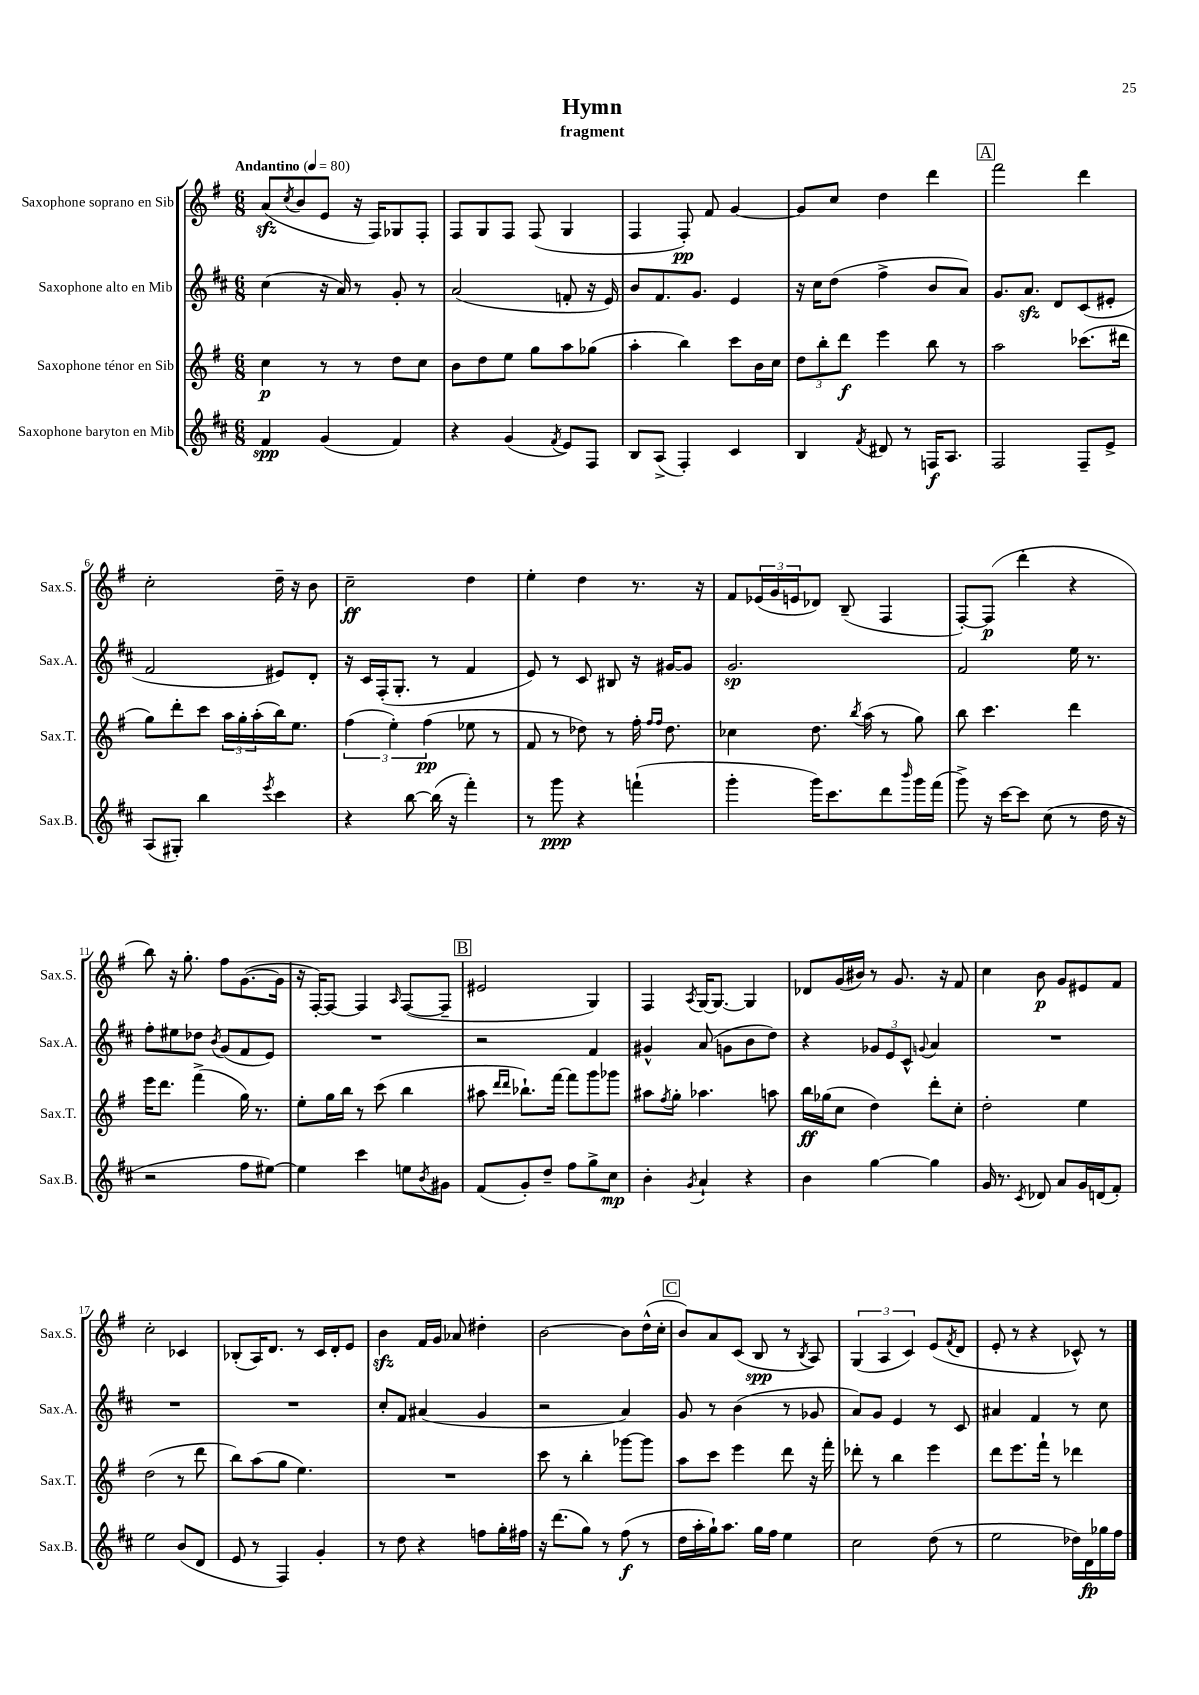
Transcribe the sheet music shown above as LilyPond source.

\header { title = "Hymn" subtitle = "fragment" }
<<
\new StaffGroup <<
\new Staff = "s0" \with { instrumentName = "Saxophone soprano en Sib" shortInstrumentName = "Sax.S." } {
    \clef treble \key g \major \numericTimeSignature \time 6/8 \tempo "Andantino" 4 = 80
    a'8\sfz( \acciaccatura { c''8 } b'8 e'8 r16 fis16) ges8 fis8-. |
    fis8 g8 fis8 fis8( g4 |
    fis4 fis8-.\pp) fis'8 g'4~ |
    g'8 c''8 d''4 d'''4 |
    \mark \markup { \box "A" } fis'''2 d'''4 |
    c''2-. d''16-- r16 b'8 |
    c''2--\ff d''4 |
    e''4-. d''4 r8. r16 |
    fis'8 \tuplet 3/2 { ees'16( g'16 e'16 } des'8) b8--( fis4 |
    fis8~-.) fis8\p( d'''4-. r4 |
    b''8) r16 g''8.-. fis''8 g'8.~( g'16 |
    r16 fis16~-.) fis8~ fis4 \grace { a16 } fis8~( fis8-- |
    \mark \markup { \box "B" } eis'2 g4) |
    fis4 \acciaccatura { a8 } g16~ g8.~ g4 |
    des'8 g'16( bis'16) r8 g'8. r16 fis'8 |
    c''4 b'8\p g'8 eis'8 fis'8 |
    c''2-. ces'4 |
    bes8-.( a16) d'8. r8 c'16 d'16-. e'8 |
    b'4\sfz fis'16 g'16 aes'8 dis''4-. |
    b'2~ b'8 d''16-^( c''16-. |
    \mark \markup { \box "C" } b'8) a'8 c'8( b8\spp r8 \acciaccatura { b8 } a8) |
    \tuplet 3/2 { g4( a4 c'4) } e'8( \acciaccatura { fis'8 } d'8 |
    e'8-. r8 r4 ces'8-^) r8 \bar "|." |
}
\new Staff = "s1" \with { instrumentName = "Saxophone alto en Mib" shortInstrumentName = "Sax.A." } {
    \clef treble \key d \major \numericTimeSignature \time 6/8
    cis''4( r16 a'16) r8 g'8-. r8 |
    a'2( f'8-. r16 e'16) |
    b'8 fis'8. g'8. e'4 |
    r16 cis''16 d''8( fis''4-> b'8 a'8) |
    \mark \markup { \box "A" } g'8. a'8.\sfz d'8 cis'8( eis'8-. |
    fis'2 eis'8) d'8-. |
    r16 cis'16 fis16-.( g8.-. r8 fis'4 |
    e'8) r8 cis'8 bis8 r16 gis'16~ gis'8 |
    g'2.\sp |
    fis'2 e''16 r8. |
    fis''8-. eis''8 des''8 \acciaccatura { b'8 } g'8( fis'8 e'8) |
    R2. |
    \mark \markup { \box "B" } r2 fis'4 |
    gis'4-^ a'8( g'8 b'8 d''8) |
    r4 \tuplet 3/2 { ges'8 e'8 cis'8-^ } \appoggiatura { g'8 } a'4 |
    R2. |
    R2. |
    R2. |
    cis''8-. fis'8 ais'4( g'4 |
    r2 a'4) |
    \mark \markup { \box "C" } g'8 r8 b'4( r8 ges'8 |
    a'8) g'8 e'4 r8 cis'8 |
    ais'4 fis'4 r8 cis''8 \bar "|." |
}
\new Staff = "s2" \with { instrumentName = "Saxophone ténor en Sib" shortInstrumentName = "Sax.T." } {
    \clef treble \key g \major \numericTimeSignature \time 6/8
    c''4\p r8 r8 d''8 c''8 |
    b'8 d''8 e''8 g''8 a''8 ges''8( |
    a''4-. b''4) c'''8 b'16 c''16 |
    \tuplet 3/2 { d''8 b''8-. d'''8\f } e'''4 b''8 r8 |
    \mark \markup { \box "A" } a''2 ces'''8.( dis'''16 |
    g''8) d'''8-. c'''8 \tuplet 3/2 { a''16 g''16-. a''16-.( } b''16) e''8. |
    \tuplet 3/2 { fis''4( e''4-.) fis''4\pp( } ees''8 r8 |
    fis'8 r8 des''8) r8 fis''16-. \grace { fis''16 fis''16 } des''8. |
    ces''4 d''8. \acciaccatura { b''8 } a''16( r8 g''8) |
    b''8 c'''4. d'''4 |
    e'''16 d'''8. fis'''4->( g''16) r8. |
    e''8-. g''16 b''16 r8 c'''8( b''4 |
    \mark \markup { \box "B" } ais''8 \grace { d'''16 d'''16 } bes''8.-!) fis'''16~ fis'''8 g'''8 ges'''8 |
    ais''8 \acciaccatura { fis''8 } g''8-. aes''4. a''8 |
    b''16\ff ges''16( c''8 d''4) d'''8-. c''8-. |
    d''2-. e''4 |
    d''2( r8 d'''8 |
    b''8) a''8( g''8 e''4.) |
    R2. |
    c'''8 r8 b''4-. ges'''8~ ges'''8 |
    \mark \markup { \box "C" } a''8 c'''8 e'''4 d'''8 r16 fis'''16-. |
    des'''8-. r8 b''4 e'''4 |
    d'''8 e'''8. fis'''16-! r8 des'''4 \bar "|." |
}
\new Staff = "s3" \with { instrumentName = "Saxophone baryton en Mib" shortInstrumentName = "Sax.B." } {
    \clef treble \key d \major \numericTimeSignature \time 6/8
    fis'4\spp g'4( fis'4) |
    r4 g'4( \acciaccatura { fis'8 } e'8) fis8 |
    b8 a8->( fis4-.) cis'4 |
    b4 \acciaccatura { fis'8 } dis'8 r8 f16\f a8. |
    \mark \markup { \box "A" } fis2 fis8-- e'8-> |
    a8( gis8-.) b''4 \acciaccatura { e'''8 } cis'''4 |
    r4 b''8~ b''16( r16 fis'''4-.) |
    r8 g'''8\ppp r4 f'''4-!( |
    g'''4-. g'''16) cis'''8. d'''8 \grace { b'''16 } g'''16 fis'''16( |
    g'''8->) r16 cis'''16~ cis'''8 cis''8( r8 d''16 r16 |
    r2 fis''8 eis''8~) |
    eis''4 cis'''4 e''8 \acciaccatura { b'8 } gis'8 |
    \mark \markup { \box "B" } fis'8( g'8-.) d''8-- fis''8 g''8-> cis''8\mp |
    b'4-. \acciaccatura { g'8 } a'4-! r4 |
    b'4 g''4~ g''4 |
    g'16 r8. \acciaccatura { cis'8 } des'8 a'8 g'16 d'16( fis'8-.) |
    e''2 b'8( d'8 |
    e'8 r8 fis4) g'4-. |
    r8 d''8 r4 f''8 g''16-. fis''16 |
    r16 d'''8.( g''8) r8 fis''8\f( r8 |
    \mark \markup { \box "C" } d''16 a''16-. g''16-!) a''8. g''16 fis''16 e''4 |
    cis''2 d''8( r8 |
    e''2 des''16) d'16\fp ges''16 fis''16 \bar "|." |
}
>>
>>
